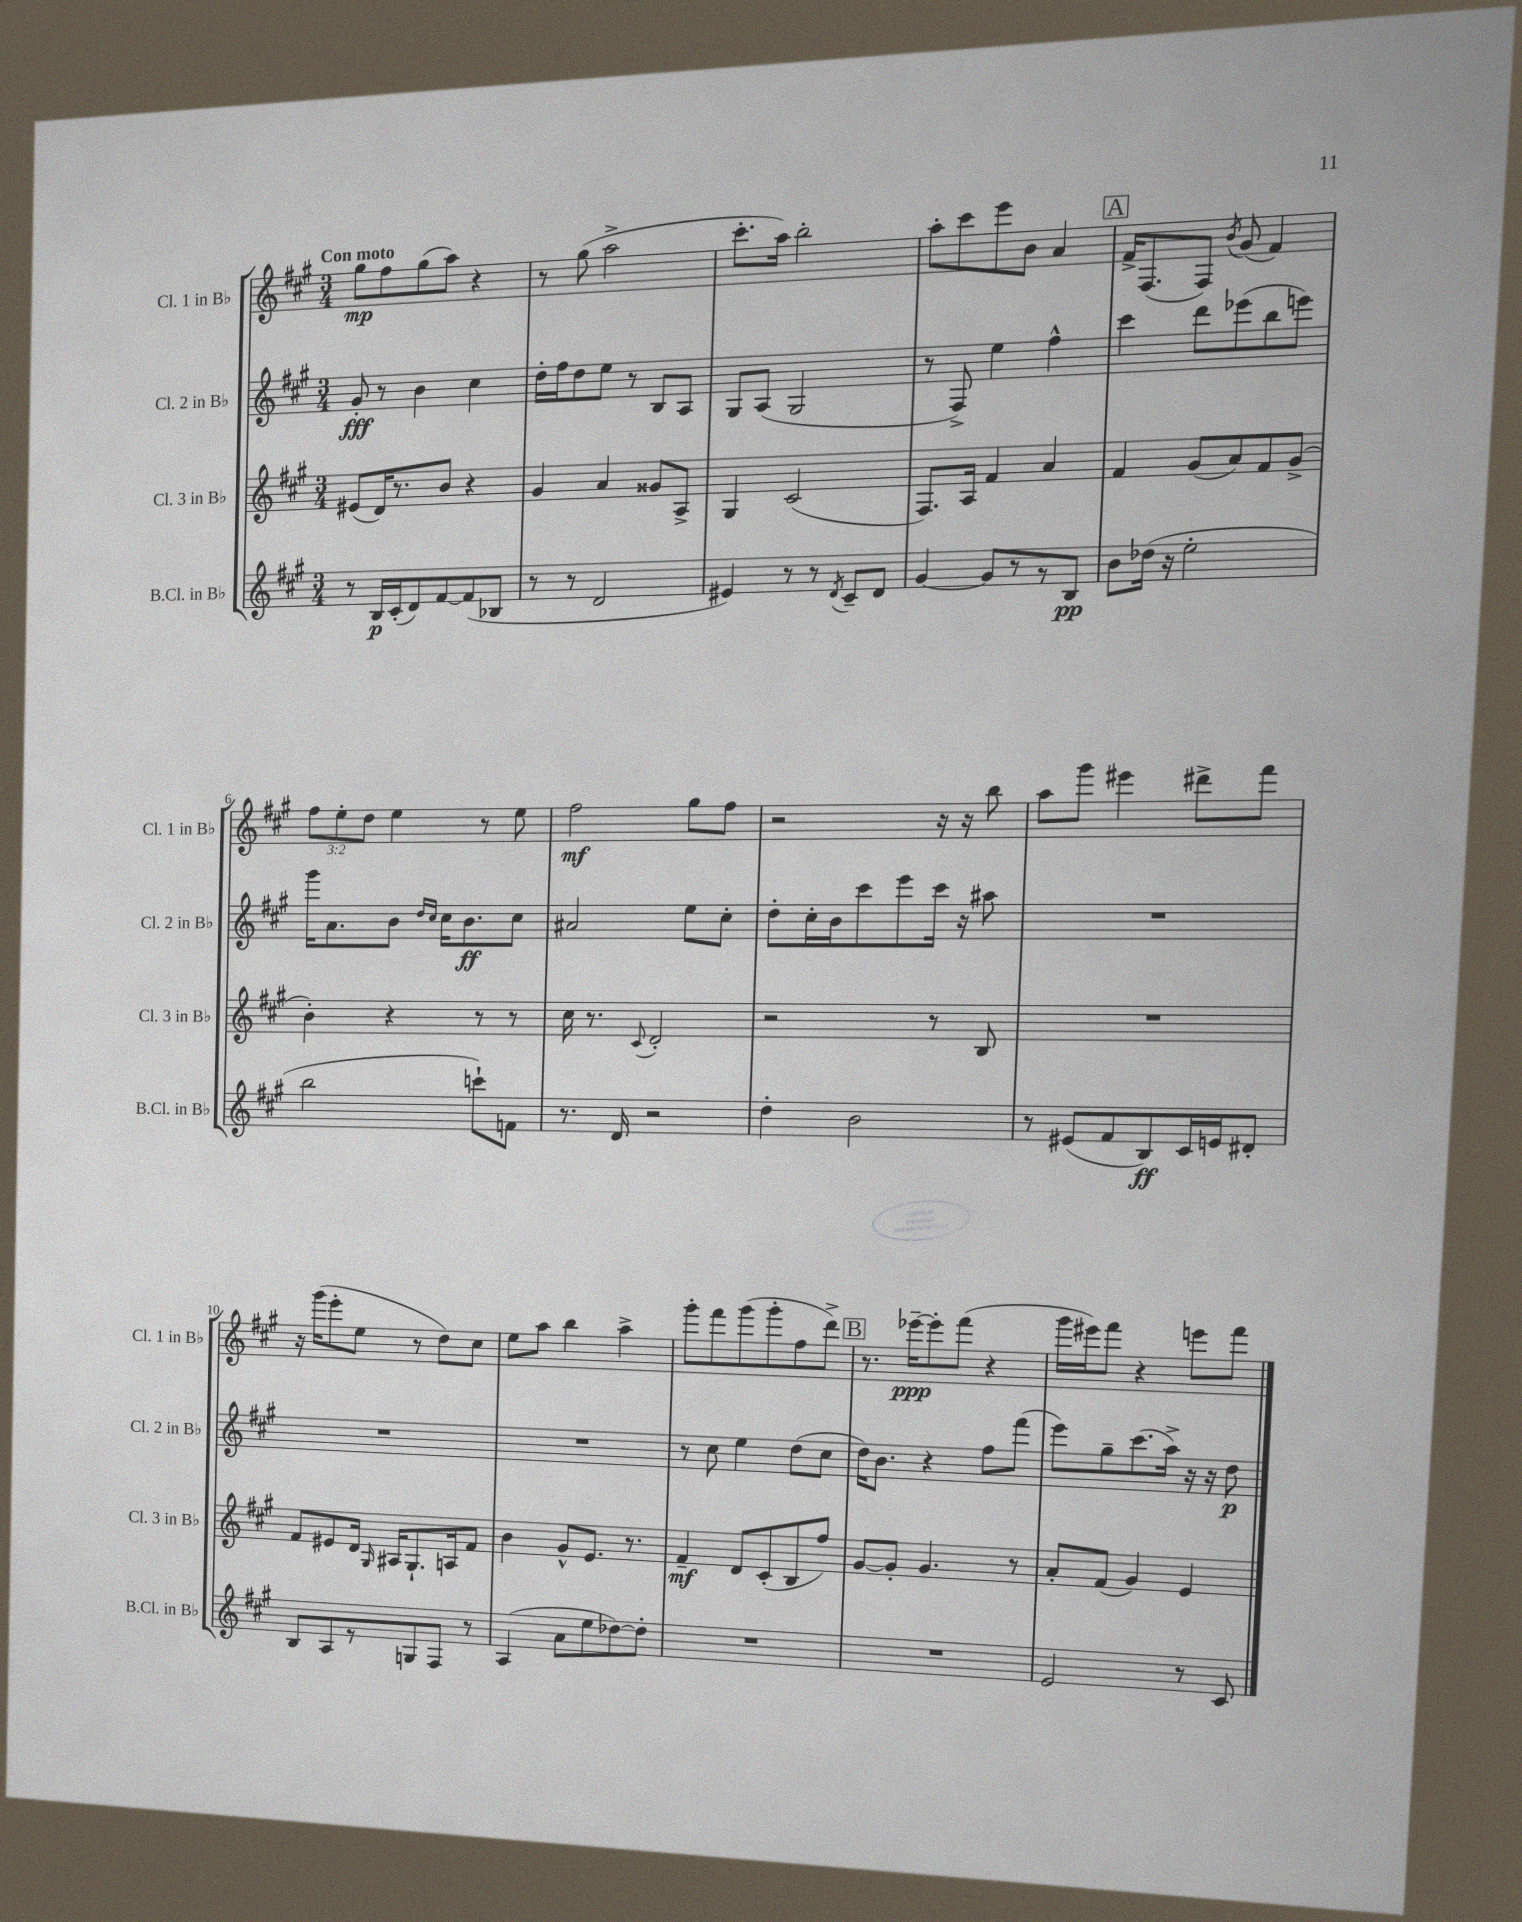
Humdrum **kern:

**kern	**kern	**kern	**kern
*staff4	*staff3	*staff2	*staff1
*clefG2	*clefG2	*clefG2	*clefG2
*k[f#c#g#]	*k[f#c#g#]	*k[f#c#g#]	*k[f#c#g#]
*M3/4	*M3/4	*M3/4	*M3/4
8r	(8e#/L	8g#'/	8gg#\L
16B/LL	16d/K)	8r	8ff#\
(16c#'/J	8.r	.	.
8d/)	.	4b\	(8gg#\
[8f#/	8b/J	.	8aa\J)
(8f#/]	4r	4cc#\	4r
8B-/J	.	.	.
=	=	=	=
8r	4g#/	16dd'\LL	8r
.	.	16ff#\J	.
8r	.	8dd\	(8gg#\
2d/	4a/	8ee\J	2aa^\
.	.	8r	.
.	8g##/L	8B/L	.
.	8A^/J	8A/J	.
=	=	=	=
4e#/)	4G#/	8G#/L	8.ccc#'\L
.	.	(8A/J	.
.	.	.	16aa\Jk)
8r	(2c#/	2G#/	2bb'\
8r	.	.	.
8qd/	.	.	.
8c#~/L	.	.	.
8d/J	.	.	.
=	=	=	=
[4g#/	8.F#/L)	8r	8aa'\L
.	.	8F#^/)	8ccc#\
.	16A/Jk	.	.
8g#/]L	4f#/	4ee\	8eee\
8r	.	.	8b\J
8r	4a/	4ff#^^\	4a/
8B/J	.	.	.
=	=	=	=
8b\L	4f#/	4ccc#\	16f#^/LK
.	.	.	(8.F#/
(16dd-\Jk	.	.	.
16r	.	.	.
2ee'\	(8g#/L	8ddd\L	8F#/J)
.	.	.	8qb/
.	8a/)	(8eee-\	(8g#/
.	8f#/	8bb\	4f#/)
.	(8g#^/J	8eee\J)	.
=	=	=	=
2bb\	4b'\)	16ggg#\LK	12ff#\L
.	.	8.a\	.
.	.	.	12ee'\
.	.	.	12dd\J
.	4r	8b\J	4ee\
.	.	16qqdd/LL	.
.	.	16qqcc#/JJ	.
.	.	16cc#\LK	.
.	.	8.b\	.
8ccc`\L)	8r	.	8r
8f\J	8r	8cc#\J	8ee\
=	=	=	=
8.r	16cc#\	2a#/	2ff#\
.	8.r	.	.
16d/	.	.	.
.	8qqc#/	.	.
2r	2d'/	.	.
.	.	8ee\L	8gg#\L
.	.	8cc#'\J	8ff#\J
=	=	=	=
4dd'\	2r	8dd'\L	2r
.	.	16cc#'\L	.
.	.	16b\J	.
2b\	.	8ccc#\	.
.	.	8eee\	.
.	8r	16ccc#\Jk	16r
.	.	16r	16r
.	8B/	8aa#\	8bb\
=	=	=	=
8r	2.r	2.r	8aa\L
(8e#/L	.	.	8ggg#\J
8f#/	.	.	4eee#\
8B/)	.	.	.
16c#/L	.	.	8ddd#^\L
16e/J	.	.	.
8d#'/J	.	.	8fff#\J
=	=	=	=
8B/L	8f#/L	2.r	16r
.	.	.	(16ggg#\LK
8A/	8e#/	.	8eee'\
8r	16d/Jk	.	8ee\J
.	16qqG#/	.	.
.	16A#/LK	.	.
8G/	8.G#`/	.	8r
8F#/J	.	.	8dd\L)
.	16A/k	.	.
8r	8f#/J	.	8cc#\J
=	=	=	=
(4A/	4b\	2.r	8ee\L
.	.	.	8aa\J
8a\L	8g#^^/L	.	4bb\
8ee\	8.e/J	.	.
[8dd-\)	.	.	4aa^\
.	8.r	.	.
8dd-'\]J	.	.	.
=	=	=	=
2.r	4f#~/	8r	8ggg#'\L
.	.	8cc#\	8fff#\
.	8d/L	4ee\	(8ggg#\
.	(8c#'/	.	8ggg#'\
.	8B/	(8dd\L	8ff#\
.	8ff#/J)	8cc#\J	8ddd^\J)
=	=	=	=
2.r	[8g#/L	16dd\LK)	8.r
.	.	8.b\J	.
.	8g#'/]J	.	.
.	.	.	[16eee-~\LK
.	4.g#/	4r	8eee-'\]
.	.	.	(8fff#\J
.	.	8ff#\L	4r
.	8r	(8fff#\J	.
=	=	=	=
2e/	8a'/L	8eee\L)	16ggg#\LL
.	.	.	16eee#\J)
.	(8f#/J	8gg#~\	8fff#\J
.	4g#/)	(8.ccc#\	4r
.	.	16aa^\Jk)	.
8r	4e/	16r	8eee\L
.	.	16r	.
8c#/	.	8dd\	8fff#\J
==	==	==	==
*-	*-	*-	*-
